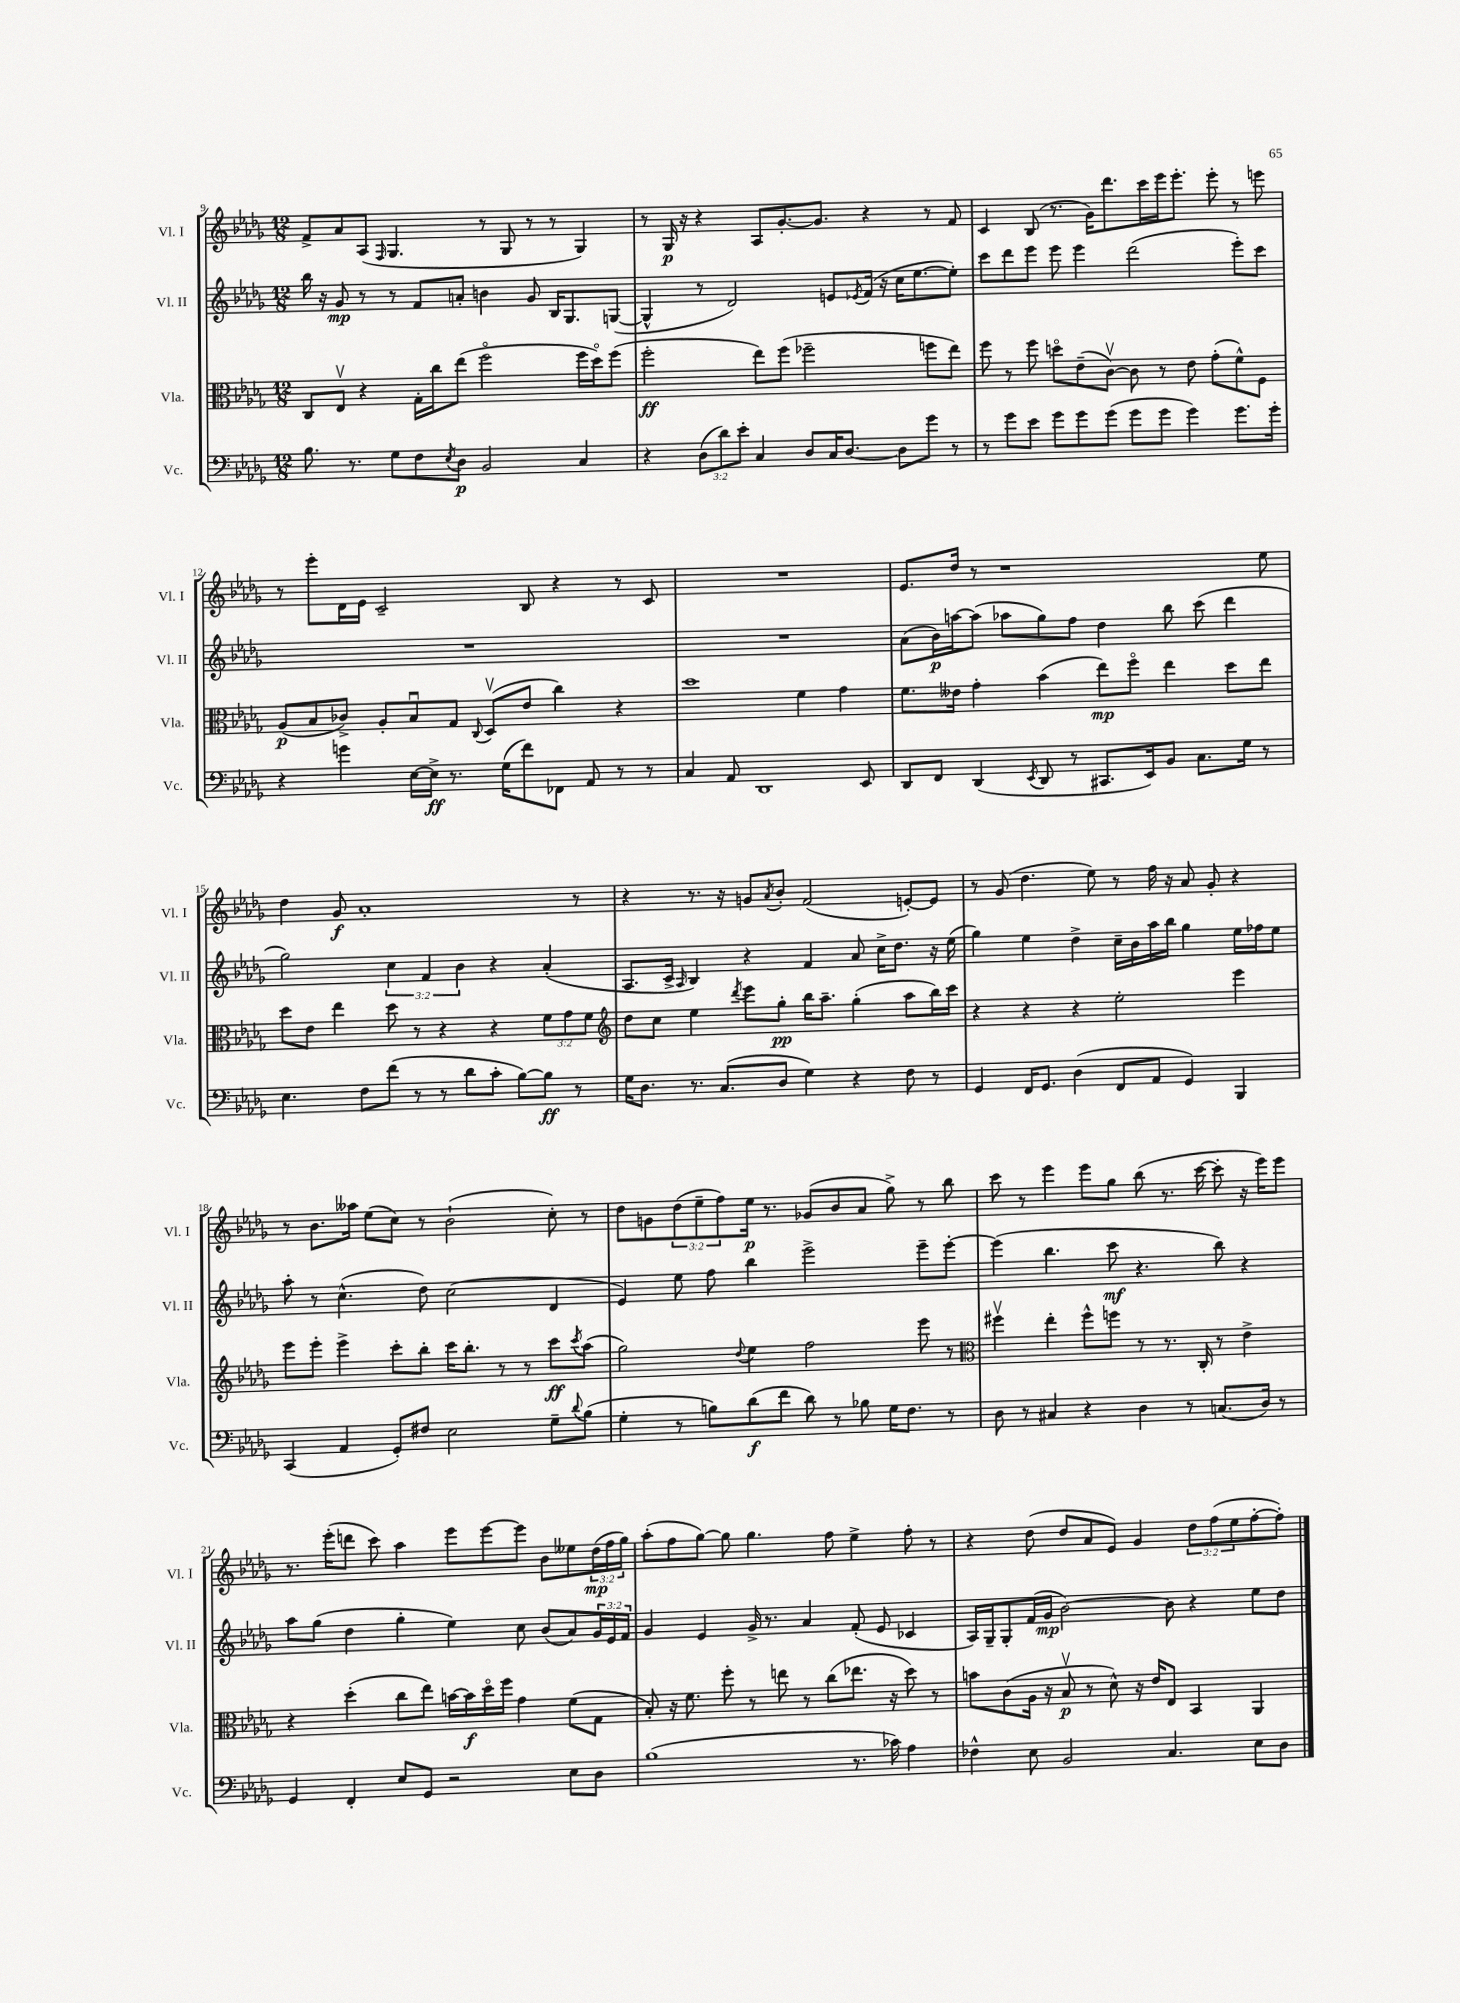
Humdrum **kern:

**kern	**dynam	**kern	**dynam	**kern	**dynam	**kern	**dynam
*part4	*part4	*part3	*part3	*part2	*part2	*part1	*part1
*staff4	*staff4	*staff3	*staff3	*staff2	*staff2	*staff1	*staff1
*I"Vc.	*	*I"Vla.	*	*I"Vl. II	*	*I"Vl. I	*
*I'Vc.	*	*I'Vla.	*	*I'Vl. II	*	*I'Vl. I	*
*clefF4	*	*clefC3	*	*clefG2	*	*clefG2	*
*k[b-e-a-d-g-]	*	*k[b-e-a-d-g-]	*	*k[b-e-a-d-g-]	*	*k[b-e-a-d-g-]	*
*M12/8	*	*M12/8	*	*M12/8	*	*M12/8	*
=9	=9	=9	=9	=9	=9	=9	=9
8.B-\	.	8C/L	.	16bb-\	.	8f^/L	.
.	.	.	.	16r	.	.	.
.	.	8E-v/J	.	8g-/	mp	8a-/	.
8.r	.	.	.	.	.	.	.
.	.	4r	.	8r	.	(8A-/J	.
.	.	.	.	.	.	16qqF/	.
8G-\L	.	.	.	8r	.	4.G-/	.
8F\	.	16G-'\LL	.	8f/L	.	.	.
.	.	16cc\J	.	.	.	.	.
8qE-/	.	.	.	.	.	.	.
8D-\J	p	(8ee-\J	.	8an'/J	.	.	.
2BB-/	.	2ff\	.	4bn\	.	8r	.
.	.	.	.	.	.	8G-/	.
.	.	.	.	8g-/	.	8r	.
.	.	.	.	16B-/KL	.	8r	.
.	.	.	.	8.G-/	.	.	.
4C/	.	16ff\LL	.	.	.	4G-/)	.
.	.	16dd-\J)	.	.	.	.	.
.	.	(8ff\J	.	([8Gn/J	.	.	.
=10	=10	=10	=10	=10	=10	=10	=10
4r	.	2ff'\	ff	4G^^/]	.	8r	.
.	.	.	.	.	.	16G-/	p
.	.	.	.	.	.	16r	.
(12D-\L	.	.	.	8r	.	4r	.
12d-\)	.	.	.	.	.	.	.
.	.	.	.	2d-/)	.	.	.
12e-'\J	.	.	.	.	.	.	.
4C/	.	8ee-\L)	.	.	.	8A-/L	.
.	.	(8ff\J	.	.	.	[8.g-'/	.
8D-/L	.	2ff-X~\	.	.	.	.	.
.	.	.	.	.	.	8.g-/J]	.
16C/K	.	.	.	8en/L	.	.	.
[8.D-/J	.	.	.	.	.	.	.
.	.	.	.	8qe-X/	.	.	.
.	.	.	.	(16f/Jk	.	4r	.
.	.	.	.	16r	.	.	.
8D-\L]	.	.	.	16cc\KL	.	.	.
.	.	.	.	[8.ee-\	.	.	.
8g-\J	.	8ffn\L	.	.	.	8r	.
8r	.	8ee-\J)	.	8ee-'\J])	.	8f/	.
=11	=11	=11	=11	=11	=11	=11	=11
8r	.	8ff\	.	8ccc\L	.	4c/	.
8g-\L	.	8r	.	8ddd-\	.	.	.
8e-\J	.	8ff\	.	8eee-\J	.	(8B-/	.
8g-\L	.	8ddn\L	.	8eee-\	.	8.r	.
8g-\	.	(8e-~\	.	4eee-\	.	.	.
.	.	.	.	.	.	16g-\KL)	.
(8g-\J	.	[8cv\J)	.	.	.	8.ddd-\	.
8g-\L	.	8c\]	.	(2ddd-\	.	.	.
.	.	.	.	.	.	16ccc\L	.
8g-\J	.	8r	.	.	.	16eee-\J	.
.	.	.	.	.	.	8.eee-'\J	.
4g-\)	.	8e-\	.	.	.	.	.
.	.	(8g-'\L	.	.	.	8eee-'\	.
8.g-\L	.	8f^^\)	.	8eee-'\L)	.	8r	.
.	.	8F\J	.	8ccc\J	.	8eeen\	.
16g-'\Jk	.	.	.	.	.	.	.
!!LO:LB:g=z
=12	=12	=12	=12	=12	=12	=12	=12
4r	.	(8A-/L	p	1.r	.	8r	.
.	.	8B-/	.	.	.	8eee-'\L	.
4gn\	.	8c-X^/J)	.	.	.	16d-\L	.
.	.	.	.	.	.	16e-\JJ	.
.	.	8A-'/L	.	.	.	2c~/	.
[16E-\LL	.	8B-u/	.	.	.	.	.
16E-^\JJ]	ff	.	.	.	.	.	.
8.r	.	8G-/J	.	.	.	.	.
.	.	8qqC/	.	.	.	.	.
.	.	(8D-v/L	.	.	.	.	.
(16G-\KL	.	.	.	.	.	.	.
8f\)	.	8e-/J	.	.	.	8B-/	.
8FF-X\J	.	4cc\)	.	.	.	4r	.
8AA-/	.	.	.	.	.	.	.
8r	.	4r	.	.	.	8r	.
8r	.	.	.	.	.	8c/	.
=13	=13	=13	=13	=13	=13	=13	=13
4C/	.	1dd-	.	1.r	.	1.r	.
8AA-/	.	.	.	.	.	.	.
1DD-	.	.	.	.	.	.	.
.	.	4f\	.	.	.	.	.
.	.	4g-\	.	.	.	.	.
8EE-/	.	.	.	.	.	.	.
=14	=14	=14	=14	=14	=14	=14	=14
8DD-/L	.	8.f\L	.	(8a-\L	.	8.e-/L	.
8FF/J	.	.	.	16b-\L)	p	.	.
.	.	16e--X\Jk	.	[16aan\J	.	16dd-/Jk	.
(4DD-/	.	4g-'\	.	(8aa\J]	.	8r	.
.	.	.	.	8aa-X\L	.	1r	.
8qEE-/	.	.	.	.	.	.	.
8DD-/	.	(4b-\	.	8gg-\)	.	.	.
8r	.	.	.	8ff\J	.	.	.
8.CC#X/L	.	8ee-\L)	mp	4dd-\	.	.	.
.	.	8ff\J	.	.	.	.	.
16EE-/k)	.	.	.	.	.	.	.
8BB-/J	.	4ee-\	.	8bb-\	.	.	.
8.C\L	.	.	.	(8ccc\	.	.	.
.	.	8dd-\L	.	4ddd-\	.	.	.
16G-\Jk	.	.	.	.	.	.	.
8r	.	8ee-\J	.	.	.	8ee-\	.
!!LO:LB:g=z
=15	=15	=15	=15	=15	=15	=15	=15
4.E-\	.	8dd-\L	.	2gg-\)	.	4dd-\	.
.	.	8e-\J	.	.	.	.	.
.	.	4ee-\	.	.	.	8g-/	f
8F\L	.	.	.	.	.	1a-'	.
(8f\J	.	8dd-\	.	6cc\	.	.	.
8r	.	8r	.	.	.	.	.
.	.	.	.	6f/	.	.	.
8r	.	4r	.	.	.	.	.
.	.	.	.	6b-\	.	.	.
8d-\L	.	.	.	.	.	.	.
8c'\J	.	4r	.	4r	.	.	.
[8B-\L)	.	.	.	.	.	.	.
8B-\J]	ff	12f\L	.	(4a-'/	.	.	.
.	.	12g-\	.	.	.	.	.
8r	.	.	.	.	.	8r	.
.	.	12f\J	.	.	.	.	.
=16	=16	=16	=16	=16	=16	=16	=16
*	*	*clefG2	*	*	*	*	*
16G-\KL	.	8dd-\L	.	8.A-/L	.	4r	.
8.D-\J	.	.	.	.	.	.	.
.	.	8cc\J	.	.	.	.	.
.	.	.	.	16c^/Jk	.	.	.
.	.	.	.	16qqA-/	.	.	.
8.r	.	4ee-\	.	4B-/)	.	8.r	.
(8.C/L	.	.	.	.	.	16r	.
.	.	8qddd-/	.	.	.	.	.
.	.	8eee-\L	.	4r	.	8gn/L	.
.	.	.	.	.	.	8qa-/	.
8D-/J	.	8gg-'\J	pp	.	.	8b-'/J	.
4G-\)	.	16bb-\KL	.	4f/	.	(2f/	.
.	.	8.aa-~\J	.	.	.	.	.
4r	.	(4gg-'\	.	8a-/	.	.	.
.	.	.	.	16cc^\KL	.	.	.
.	.	.	.	8.dd-\J	.	.	.
8F\	.	8aa-\L	.	.	.	[8en'/L)	.
8r	.	16bb-\L)	.	16r	.	8e/J]	.
.	.	16ccc\JJ	.	(16ee-\	.	.	.
=17	=17	=17	=17	=17	=17	=17	=17
4GG-/	.	4r	.	4gg-\)	.	8r	.
.	.	.	.	.	.	(8g-/	.
16FF/KL	.	4r	.	4ee-\	.	4.dd-\	.
8.GG-/J	.	.	.	.	.	.	.
(4D-\	.	4r	.	4dd-^\	.	.	.
.	.	.	.	.	.	8ee-\)	.
8FF/L	.	2ee-'\	.	16cc~\LL	.	8r	.
.	.	.	.	16b-\	.	.	.
8AA-/J	.	.	.	16aa-\	.	16ff\	.
.	.	.	.	16bb-\JJ	.	16r	.
4GG-/)	.	.	.	4gg-\	.	8a-/	.
.	.	.	.	.	.	8g-'/	.
4BBB-/	.	4eee-\	.	16ee-\LL	.	4r	.
.	.	.	.	16ff-X\J	.	.	.
.	.	.	.	8ee-\J	.	.	.
!!LO:LB:g=z
=18	=18	=18	=18	=18	=18	=18	=18
(4CC/	.	8eee-\L	.	8aa-'\	.	8r	.
.	.	8eee-'\J	.	8r	.	8.b-\L	.
4AA-/	.	4eee-^\	.	(4.cc^^\	.	.	.
.	.	.	.	.	.	16aa--X\Jk	.
.	.	.	.	.	.	(8ee-\L	.
8GG-'/L)	.	8ccc'\L	.	.	.	8cc\J)	.
8F#X/J	.	8bb-'\J	.	8dd-\)	.	8r	.
2E-\	.	16ccc\KL	.	(2cc\	.	(2b-`\	.
.	.	8.bb-'\J	.	.	.	.	.
.	.	8r	.	.	.	.	.
.	.	8r	.	.	.	.	.
8G-~\L	.	8ccc\L	ff	4d-/	.	8cc'\)	.
8qqd-/	.	8qccc/	.	.	.	.	.
(8B-\J	.	(8aa-\J	.	.	.	8r	.
=19	=19	=19	=19	=19	=19	=19	=19
4G-'\	.	2gg-\)	.	4e-/)	.	8dd-\L	.
.	.	.	.	.	.	8gn\	.
8r	.	.	.	8ee-\	.	(12dd-\	.
.	.	.	.	.	.	12ee-~\	.
8Bn\L)	.	.	.	8ff\	.	.	.
.	.	.	.	.	.	12ff\)	.
.	.	8qqdd-/	.	.	.	.	.
(8d-\	f	4ee-\	.	4bb-\	.	16ee-\Jk	p
.	.	.	.	.	.	8.r	.
8f\J	.	.	.	.	.	.	.
8d-\)	.	2ff\	.	2eee-^\	.	(8g-X/L	.
8r	.	.	.	.	.	8b-/	.
8B-X\	.	.	.	.	.	8a-/J	.
16G-\KL	.	.	.	.	.	8gg-^\)	.
8.F\J	.	.	.	.	.	.	.
.	.	8eee-\	.	8eee-~\L	.	8r	.
8r	.	8r	.	[8eee-'\J	.	8bb-\	.
=20	=20	=20	=20	=20	=20	=20	=20
*	*	*clefC3	*	*	*	*	*
8D-\	.	4ff#Xv\	.	(4eee-\]	.	8ccc\	.
8r	.	.	.	.	.	8r	.
4C#X/	.	4ee-'\	.	4.bb-\	.	4eee-\	.
4r	.	8ff#^^\L	.	.	.	8eee-\L	.
.	.	8ffn\J	.	8ccc\	mf	8gg-\J	.
4D-\	.	8r	.	4.r	.	(8bb-\	.
.	.	8.r	.	.	.	8.r	.
8r	.	.	.	.	.	.	.
.	.	16C'/	.	.	.	[16ccc\	.
(8.Cn/L	.	8r	.	8bb-\)	.	8ccc'\]	.
.	.	4e-^\	.	4r	.	16r	.
16D-/Jk)	.	.	.	.	.	16eee-\KL)	.
8r	.	.	.	.	.	8eee-\J	.
!!LO:LB:g=z
=21	=21	=21	=21	=21	=21	=21	=21
4GG-/	.	4r	.	8aa-\L	.	8.r	.
.	.	.	.	(8gg-\J	.	.	.
.	.	.	.	.	.	(16eee-'\KL	.
4FF'/	.	(4dd-'\	.	4dd-\	.	8dddn\J	.
.	.	.	.	.	.	8ccc\)	.
8E-/L	.	8cc\L	.	4gg-'\	.	4aa-\	.
8GG-/J	.	8ee-\J)	.	.	.	.	.
2r	.	[16bn\LL	.	4ee-\)	.	8eee-\L	.
.	.	16b\]	f	.	.	.	.
.	.	16dd-\	.	.	.	[8eee-\	.
.	.	16ff\JJ	.	.	.	.	.
.	.	4g-\	.	8cc\	.	8eee-\J]	.
.	.	.	.	(8b-/L	.	8b-\L	.
8E-\L	.	(8f\L	.	8a-/)	.	8ee--X\	.
8D-\J	.	8G-\J	.	24g-/L	.	(24dd-\L	mp
.	.	.	.	24e-/	.	24ff\	.
.	.	.	.	24f/JJ	.	24gg-\JJ)	.
=22	=22	=22	=22	=22	=22	=22	=22
(1B-	.	8B-'/)	.	4g-/	.	(8aa-'\L	.
.	.	16r	.	.	.	8ff\	.
.	.	8.f\	.	.	.	.	.
.	.	.	.	4e-/	.	[8gg-\J)	.
.	.	8ff'\	.	.	.	8gg-\]	.
.	.	8r	.	16g-^/	.	4.gg-\	.
.	.	.	.	8.r	.	.	.
.	.	8een\	.	.	.	.	.
.	.	8r	.	4a-/	.	.	.
.	.	(8cc\L	.	.	.	8ff\	.
8.r	.	8.ee-X\J	.	(8f'/	.	4ee-^\	.
.	.	.	.	8e-/	.	.	.
16c-X\)	.	16r	.	.	.	.	.
4A-\	.	8dd-\)	.	4c-X/	.	8ff'\	.
.	.	8r	.	.	.	8r	.
=23	=23	=23	=23	=23	=23	=23	=23
4F-X^^\	.	8bn\L	.	16A-/LL)	.	4r	.
.	.	.	.	16G-~/J	.	.	.
.	.	(8c\	.	8G-'/	.	.	.
8E-\	.	16A-\Jk	.	(16f/L	.	(8dd-\	.
.	.	16r	.	16g-/JJ	mp	.	.
2BB-/	.	8B-v/	p	[2b-\)	.	8dd-/L	.
.	.	8r	.	.	.	8a-/	.
.	.	8d-^^\)	.	.	.	8e-/J)	.
.	.	16r	.	.	.	4g-/	.
.	.	16e-/KL	.	.	.	.	.
4.C/	.	8E-/J	.	8b-\]	.	.	.
.	.	4BB-/	.	4r	.	12dd-\L	.
.	.	.	.	.	.	(12ff\	.
.	.	.	.	.	.	12ee-\	.
8E-\L	.	4AA-/	.	8ee-\L	.	[8ff'\	.
8D-\J	.	.	.	8dd-\J	.	8ff'\J])	.
==	==	==	==	==	==	==	==
*-	*-	*-	*-	*-	*-	*-	*-
